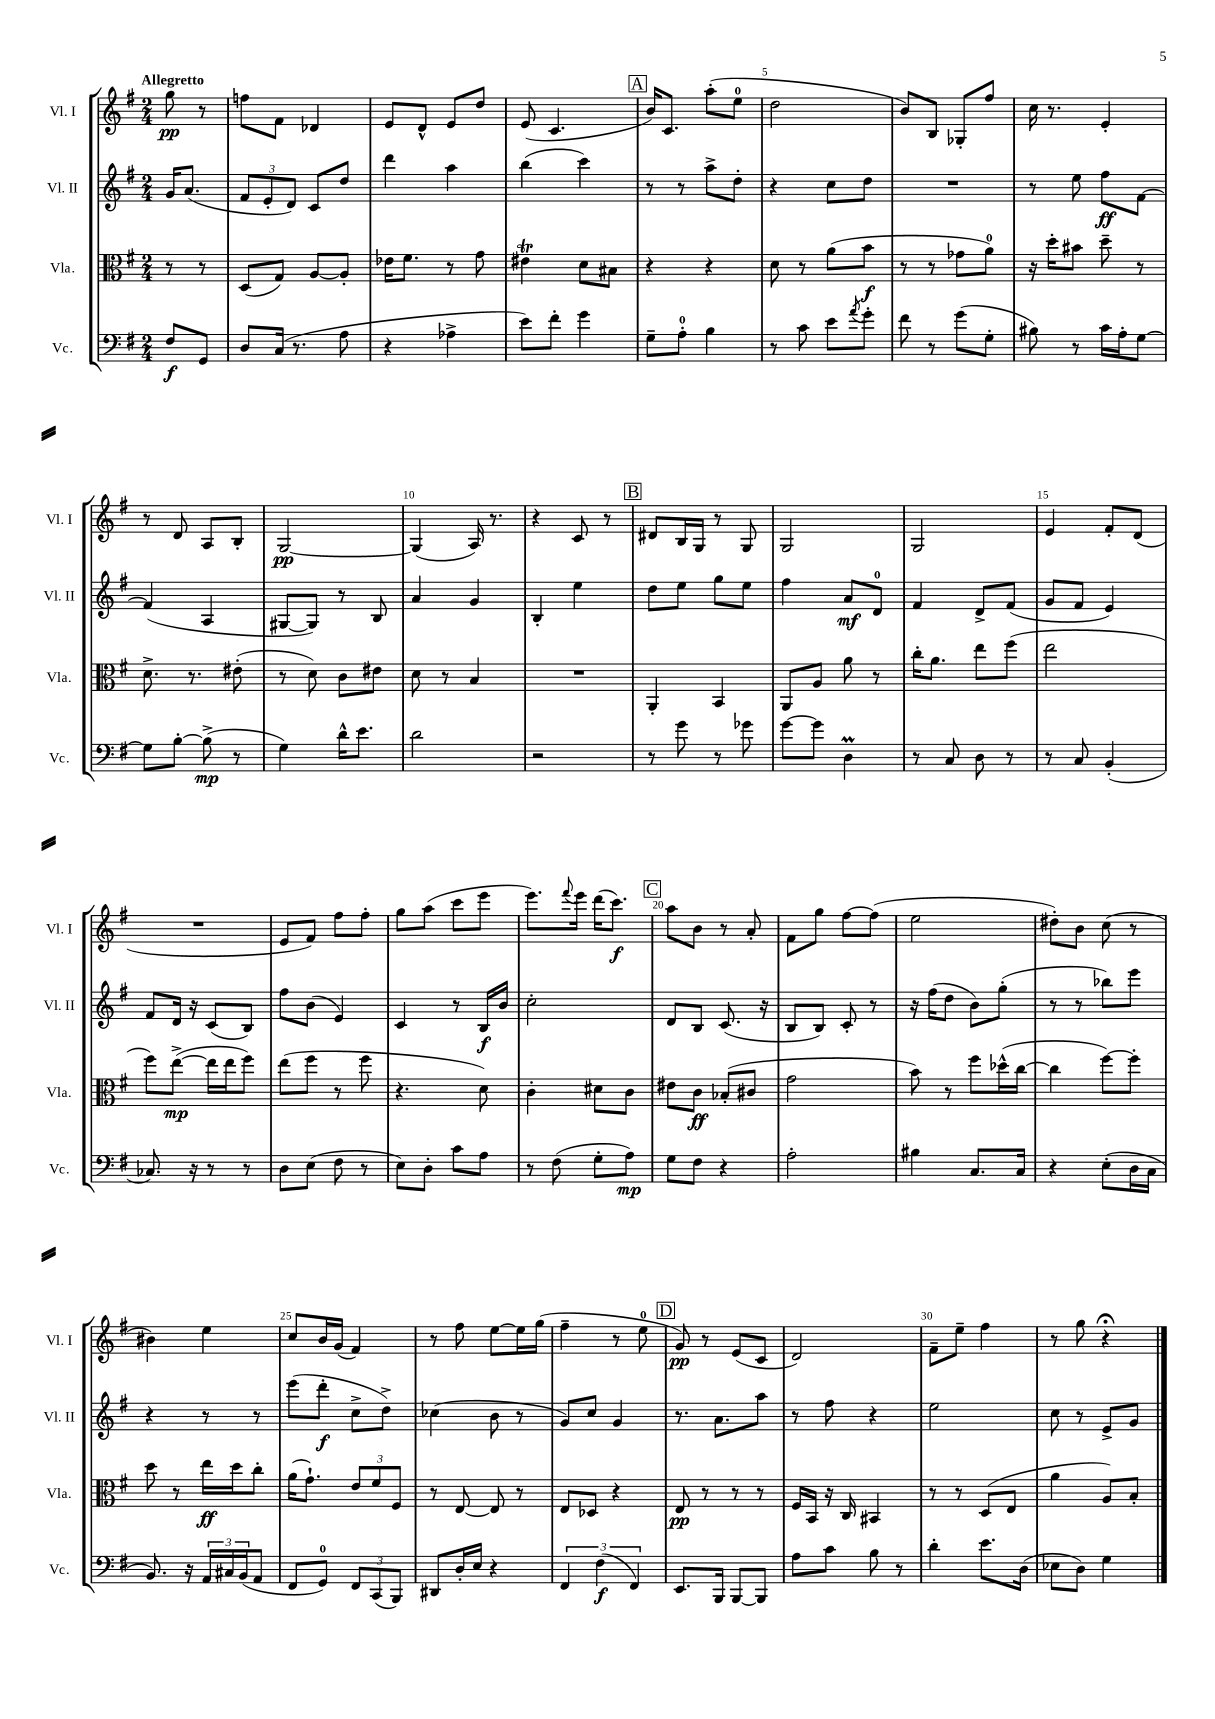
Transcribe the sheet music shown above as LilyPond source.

<<
\new StaffGroup <<
\new Staff = "s0" \with { instrumentName = "Vl. I" shortInstrumentName = "Vl. I" } {
    \clef treble \key g \major \numericTimeSignature \time 2/4 \partial 4 \tempo "Allegretto"
    g''8\pp r8 |
    f''8 fis'8 des'4 |
    e'8 d'8-^ e'8 d''8 |
    e'8( c'4. |
    \mark \markup { \box "A" } b'16) c'8. a''8-.( e''8-0 |
    d''2 |
    b'8) b8 ges8-. fis''8 |
    c''16 r8. e'4-. |
    r8 d'8 a8 b8-. |
    g2~\pp |
    g4( a16) r8. |
    r4 c'8 r8 |
    \mark \markup { \box "B" } dis'8 b16 g16 r8 g8 |
    g2 |
    g2 |
    e'4 fis'8-. d'8( |
    R2 |
    e'8 fis'8) fis''8 fis''8-. |
    g''8 a''8( c'''8 e'''8 |
    e'''8.) \appoggiatura { fis'''8 } e'''16 d'''16( c'''8.\f) |
    \mark \markup { \box "C" } a''8 b'8 r8 a'8-. |
    fis'8 g''8 fis''8~ fis''8( |
    e''2 |
    dis''8-.) b'8 c''8( r8 |
    bis'4) e''4 |
    c''8 b'16 g'16( fis'4) |
    r8 fis''8 e''8~ e''16 g''16( |
    fis''4-- r8 e''8-0 |
    \mark \markup { \box "D" } g'8\pp) r8 e'8( c'8 |
    d'2) |
    fis'8-- e''8-- fis''4 |
    r8 g''8 r4\fermata \bar "|." |
}
\new Staff = "s1" \with { instrumentName = "Vl. II" shortInstrumentName = "Vl. II" } {
    \clef treble \key g \major \numericTimeSignature \time 2/4 \partial 4
    g'16 a'8.( |
    \tuplet 3/2 { fis'8 e'8-. d'8) } c'8 d''8 |
    d'''4 a''4 |
    b''4( c'''4) |
    \mark \markup { \box "A" } r8 r8 a''8-> d''8-. |
    r4 c''8 d''8 |
    R2 |
    r8 e''8 fis''8\ff fis'8~ |
    fis'4( a4 |
    gis8~ gis8) r8 b8 |
    a'4 g'4 |
    b4-. e''4 |
    \mark \markup { \box "B" } d''8 e''8 g''8 e''8 |
    fis''4 a'8\mf d'8-0 |
    fis'4 d'8-> fis'8( |
    g'8 fis'8 e'4) |
    fis'8 d'16 r16 c'8( b8) |
    fis''8 b'8( e'4) |
    c'4 r8 b16\f b'16 |
    c''2-. |
    \mark \markup { \box "C" } d'8 b8 c'8.( r16 |
    b8 b8) c'8-. r8 |
    r16 fis''16( d''8 b'8) g''8-.( |
    r8 r8 bes''8) e'''8 |
    r4 r8 r8 |
    e'''8( d'''8-.\f c''8-> d''8->) |
    ces''4( b'8 r8 |
    g'8) c''8 g'4 |
    \mark \markup { \box "D" } r8. a'8. a''8 |
    r8 fis''8 r4 |
    e''2 |
    c''8 r8 e'8-> g'8 \bar "|." |
}
\new Staff = "s2" \with { instrumentName = "Vla." shortInstrumentName = "Vla." } {
    \clef alto \key g \major \numericTimeSignature \time 2/4 \partial 4
    r8 r8 |
    d8( g8) a8~ a8-. |
    ees'16 fis'8. r8 g'8 |
    eis'4\trill d'8 bis8 |
    \mark \markup { \box "A" } r4 r4 |
    d'8 r8 a'8( b'8\f |
    r8 r8 ges'8 a'8-0) |
    r16 d''16-. bis'8 d''8-- r8 |
    d'8.-> r8. eis'8-.( |
    r8 d'8) c'8 eis'8 |
    d'8 r8 b4 |
    R2 |
    \mark \markup { \box "B" } a,4-. b,4 |
    a,8 a8 a'8 r8 |
    c''16-. a'8. e''8 fis''8( |
    e''2 |
    fis''8) e''8~->\mp( e''16 e''16 fis''8) |
    e''8( fis''8 r8 fis''8 |
    r4. d'8) |
    c'4-. dis'8 c'8 |
    \mark \markup { \box "C" } eis'8 c'8\ff bes8-.( cis'8 |
    g'2 |
    b'8) r8 fis''8 des''16-^( c''16~ |
    c''4 fis''8~) fis''8-. |
    d''8 r8 e''16\ff d''16 c''8-. |
    a'16( g'8.-!) \tuplet 3/2 { e'8 fis'8 fis8 } |
    r8 e8~ e8 r8 |
    e8 des8 r4 |
    \mark \markup { \box "D" } e8\pp r8 r8 r8 |
    fis16 b,16 r16 c16 bis,4 |
    r8 r8 d8( e8 |
    a'4 a8) b8-. \bar "|." |
}
\new Staff = "s3" \with { instrumentName = "Vc." shortInstrumentName = "Vc." } {
    \clef bass \key g \major \numericTimeSignature \time 2/4 \partial 4
    fis8\f g,8 |
    d8 c16( r8. a8 |
    r4 aes4-> |
    e'8) fis'8-. g'4 |
    \mark \markup { \box "A" } g8-- a8-0-. b4 |
    r8 c'8 e'8 \acciaccatura { a'8 } g'8-. |
    fis'8 r8 g'8( g8-. |
    bis8) r8 c'16 a16-. g8~ |
    g8 b8~-. b8->\mp( r8 |
    g4) d'16-^ e'8. |
    d'2 |
    r2 |
    \mark \markup { \box "B" } r8 g'8 r8 ges'8 |
    g'8~ g'8 d4\prall |
    r8 c8 d8 r8 |
    r8 c8 b,4-.( |
    ces8.) r16 r8 r8 |
    d8 e8( fis8 r8 |
    e8) d8-. c'8 a8 |
    r8 fis8( g8-. a8\mp) |
    \mark \markup { \box "C" } g8 fis8 r4 |
    a2-. |
    bis4 c8. c16 |
    r4 e8-.( d16 c16 |
    b,8.) r16 \tuplet 3/2 { a,16 cis16 b,16( } a,8 |
    fis,8 g,8-0) \tuplet 3/2 { fis,8 c,8( b,,8) } |
    dis,8 d16-. e16 r4 |
    \tuplet 3/2 { fis,4 fis4\f( fis,4) } |
    \mark \markup { \box "D" } e,8. b,,16 b,,8~ b,,8 |
    a8 c'8 b8 r8 |
    d'4-. e'8. d16( |
    ees8 d8) g4 \bar "|." |
}
>>
>>
\layout { \context { \Score \override BarNumber.break-visibility = ##(#f #t #t) barNumberVisibility = #(every-nth-bar-number-visible 5) } }
